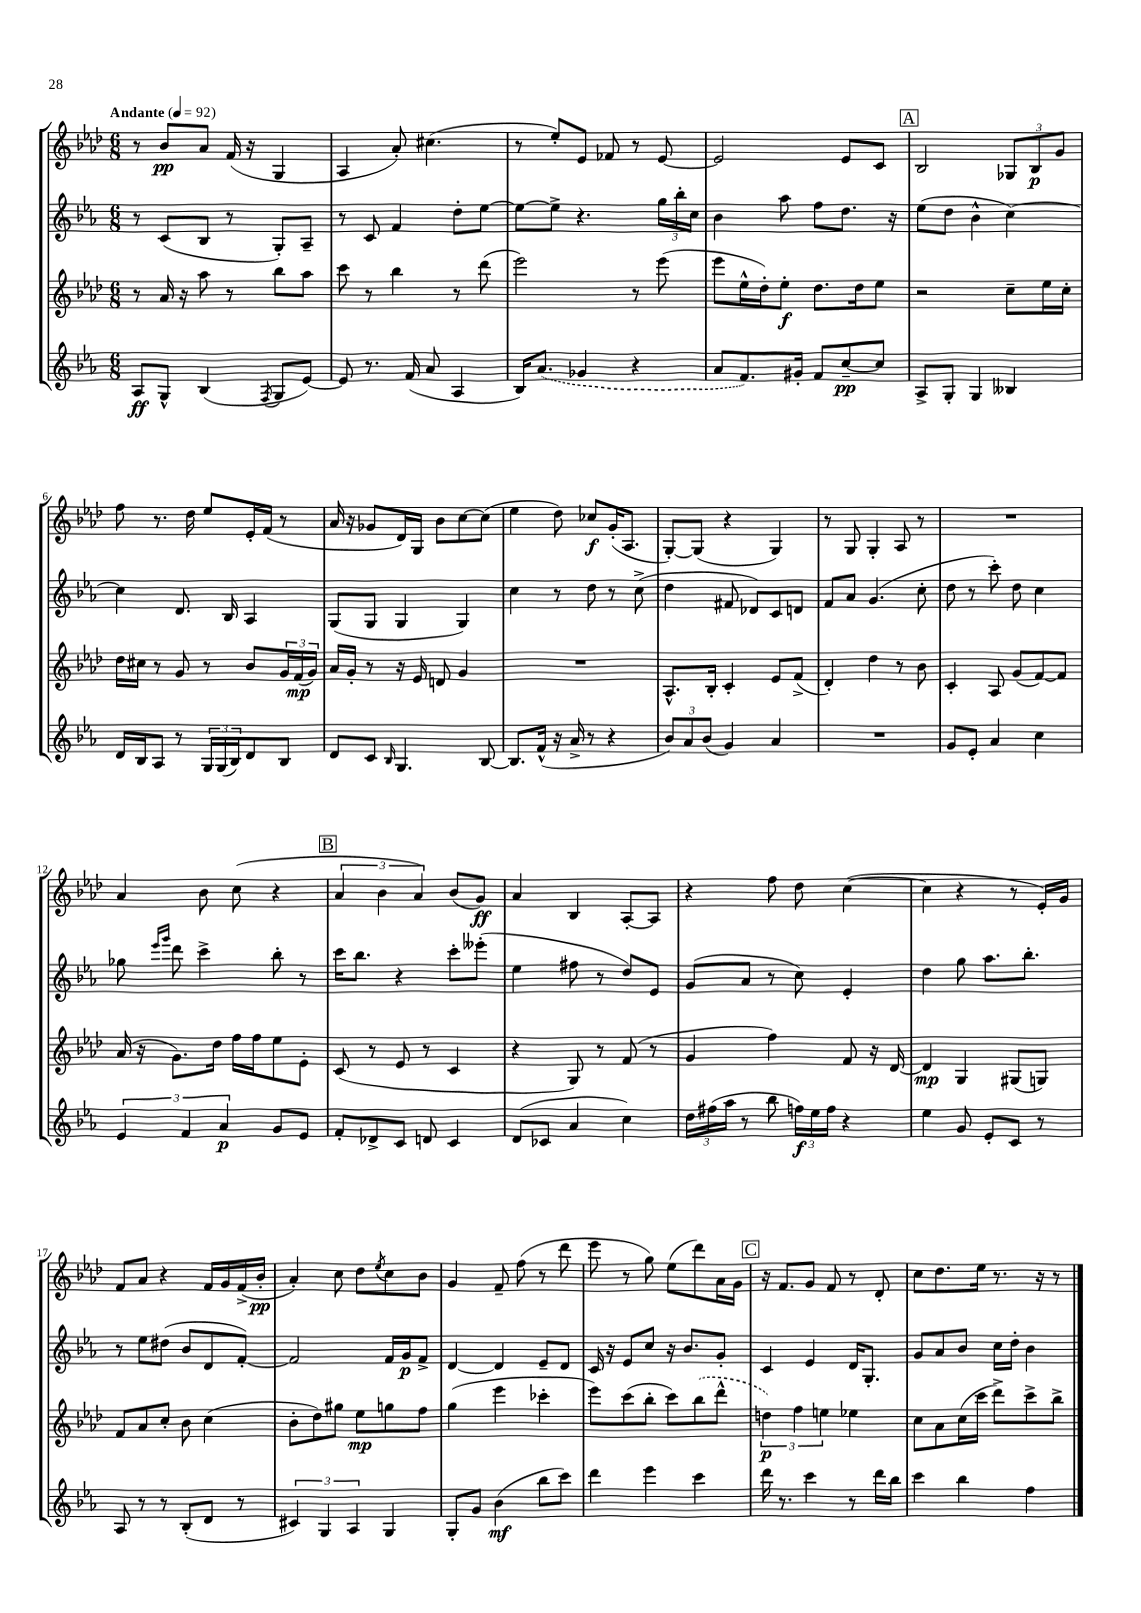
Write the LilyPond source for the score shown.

<<
\new StaffGroup <<
\new Staff = "s0" {
    \clef treble \key aes \major \numericTimeSignature \time 6/8 \tempo "Andante" 4 = 92
    r8 bes'8\pp aes'8 f'16( r16 g4 |
    aes4 aes'8-.) cis''4.( |
    r8 ees''8-.) ees'8 fes'8 r8 ees'8~ |
    ees'2 ees'8 c'8 |
    \mark \markup { \box "A" } bes2 \tuplet 3/2 { ges8 bes8\p g'8 } |
    f''8 r8. des''16 ees''8 ees'16-. f'16( r8 |
    aes'16 r16 ges'8 des'16) g16 bes'8 c''8~ c''8( |
    ees''4 des''8) ces''8\f g'16-.( aes8. |
    g8~-.) g8( r4 g4) |
    r8 g8 g4-. aes8 r8 |
    R2. |
    aes'4 bes'8 c''8( r4 |
    \mark \markup { \box "B" } \tuplet 3/2 { aes'4 bes'4 aes'4) } bes'8( g'8\ff) |
    aes'4 bes4 aes8~-. aes8 |
    r4 f''8 des''8 c''4~( |
    c''4 r4 r8 ees'16-.) g'16 |
    f'8 aes'8 r4 f'16 g'16 f'16->( bes'16-.\pp |
    aes'4-.) c''8 des''8 \acciaccatura { ees''8 } c''8 bes'8 |
    g'4 f'8-- f''8( r8 des'''8 |
    ees'''8 r8 g''8) ees''8( des'''8) aes'16 g'16 |
    \mark \markup { \box "C" } r16 f'8. g'8 f'8 r8 des'8-. |
    c''8 des''8. ees''16 r8. r16 r8 \bar "|." |
}
\new Staff = "s1" {
    \clef treble \key ees \major \numericTimeSignature \time 6/8
    r8 c'8( bes8 r8 g8-.) aes8-- |
    r8 c'8 f'4 d''8-. ees''8~ |
    ees''8~ ees''8-> r4. \tuplet 3/2 { g''16 bes''16-. c''16 } |
    bes'4 aes''8 f''8 d''8. r16 |
    \mark \markup { \box "A" } ees''8( d''8 bes'4-^ c''4~) |
    c''4 d'8. bes16 aes4 |
    g8( g8 g4 g4) |
    c''4 r8 d''8 r8 c''8->( |
    d''4 fis'8 des'8) c'8 d'8 |
    f'8 aes'8 g'4.( c''8-. |
    d''8 r8 c'''8-.) d''8 c''4 |
    ges''8 \grace { ees'''16 g'''16 } d'''8 c'''4-> bes''8-. r8 |
    \mark \markup { \box "B" } c'''16 bes''8. r4 c'''8-. eeses'''8-.( |
    ees''4 fis''8 r8 d''8) ees'8 |
    g'8( aes'8 r8 c''8) ees'4-. |
    d''4 g''8 aes''8. bes''8.-. |
    r8 ees''8 dis''8( bes'8 d'8 f'8~-.) |
    f'2 f'16 g'16\p f'8-> |
    d'4~ d'4 ees'8-- d'8 |
    c'16 r16 ees'8 c''8 r16 bes'8. g'8-. |
    \mark \markup { \box "C" } c'4 ees'4 d'16 g8.-. |
    g'8 aes'8 bes'8 c''16 d''16-. bes'4 \bar "|." |
}
\new Staff = "s2" {
    \clef treble \key aes \major \numericTimeSignature \time 6/8
    r8 aes'16 r16 aes''8 r8 bes''8 aes''8 |
    c'''8 r8 bes''4 r8 des'''8( |
    ees'''2) r8 ees'''8( |
    ees'''8 ees''16-^ des''16-.) ees''8-.\f des''8. des''16 ees''8 |
    \mark \markup { \box "A" } r2 c''8-- ees''16 c''16-. |
    des''16 cis''16 r8 g'8 r8 bes'8 \tuplet 3/2 { g'16 f'16\mp( g'16) } |
    aes'16 g'16-. r8 r16 ees'16 d'8 g'4 |
    R2. |
    aes8.-^ bes16-. c'4-. ees'8 f'8->( |
    des'4-.) des''4 r8 bes'8 |
    c'4-. aes8 g'8( f'8~) f'8 |
    aes'16( r16 g'8.) des''16 f''16 f''16 ees''8 ees'8-. |
    \mark \markup { \box "B" } c'8( r8 ees'8 r8 c'4 |
    r4 g8) r8 f'8( r8 |
    g'4 f''4) f'8 r16 des'16~ |
    des'4\mp g4 gis8( g8) |
    f'8 aes'8 c''8-. bes'8 c''4( |
    bes'8-. des''8) gis''8 ees''8\mp g''8 f''8 |
    g''4( ees'''4 ces'''4-. |
    ees'''8) c'''8( bes''8-. c'''8) \once \slurDashed bes''8( des'''8-^ |
    \mark \markup { \box "C" } \tuplet 3/2 { d''4\p) f''4 e''4 } ees''4 |
    c''8 aes'8 c''16( c'''16 des'''8->) c'''8-> bes''8-> \bar "|." |
}
\new Staff = "s3" {
    \clef treble \key ees \major \numericTimeSignature \time 6/8
    aes8\ff g8-^ bes4( \acciaccatura { f8 } g8 ees'8~) |
    ees'8 r8. f'16( aes'8 aes4 |
    bes16) \once \slurDashed aes'8.( ges'4 r4 |
    aes'8 f'8.) gis'16-. f'8 c''8~--\pp c''8 |
    \mark \markup { \box "A" } aes8-> g8-. g4 beses4 |
    d'16 bes16 aes8 r8 \tuplet 3/2 { g16 g16( bes16) } d'8 bes8 |
    d'8 c'8 \grace { bes16 } g4. bes8~ |
    bes8. f'16-^( r16 aes'16-> r8 r4 |
    \tuplet 3/2 { bes'8) aes'8 bes'8( } g'4) aes'4 |
    R2. |
    g'8 ees'8-. aes'4 c''4 |
    \tuplet 3/2 { ees'4 f'4 aes'4\p } g'8 ees'8 |
    \mark \markup { \box "B" } f'8-. des'8-> c'8 d'8 c'4 |
    d'8( ces'8 aes'4 c''4) |
    \tuplet 3/2 { d''16 fis''16( aes''16 } r8 bes''8 \tuplet 3/2 { f''16\f) ees''16 f''16 } r4 |
    ees''4 g'8 ees'8-. c'8 r8 |
    aes8 r8 r8 bes8-.( d'8 r8 |
    \tuplet 3/2 { cis'4) g4 aes4 } g4 |
    g8-. g'8 bes'4\mf( bes''8 c'''8) |
    d'''4 ees'''4 c'''4 |
    \mark \markup { \box "C" } d'''16 r8. c'''4 r8 d'''16 bes''16 |
    c'''4 bes''4 f''4 \bar "|." |
}
>>
>>
